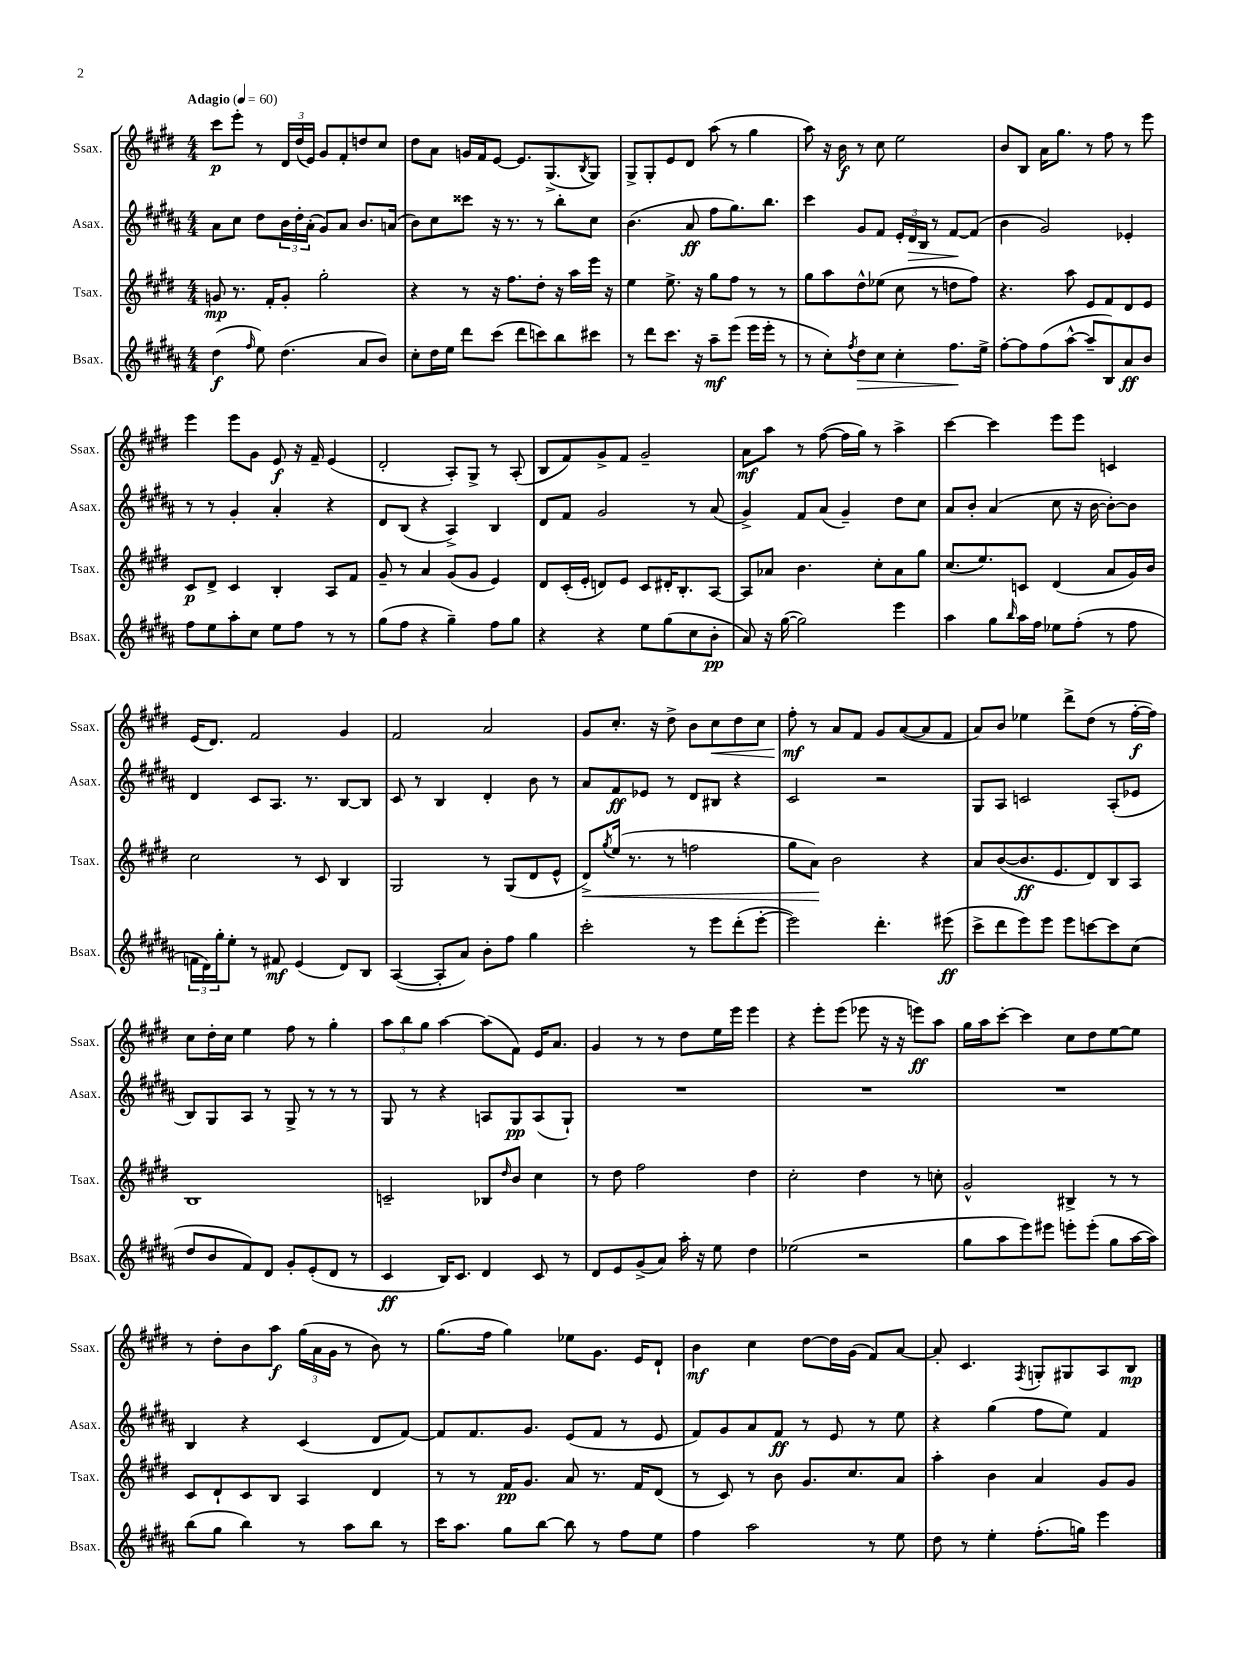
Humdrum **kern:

**kern	**kern	**kern	**kern
*staff4	*staff3	*staff2	*staff1
*clefG2	*clefG2	*clefG2	*clefG2
*k[f#c#g#d#a#]	*k[f#c#g#d#]	*k[f#c#g#d#a#]	*k[f#c#g#d#]
*M4/4	*M4/4	*M4/4	*M4/4
*MM60	*MM60	*MM60	*MM60
(4dd#	8g	8a#	8ccc#
.	8.r	8cc#	8eee'
16qqff#	.	.	.
8ee)	.	8dd#	8r
.	16f#'	.	.
(4.dd#	8g'	24b	24d#
.	.	24dd#'	(24dd#
.	.	(24a#'	24e)
.	2gg#'	8g#)	8g#
.	.	8a#	8f#'
8a#	.	8.b	8dd
8b)	.	.	8cc#
.	.	(16a	.
=	=	=	=
8cc#'	4r	8b)	8dd#
16dd#	.	8cc#	8a
16ee	.	.	.
8ddd#	8r	8ccc##	16g
.	.	.	16f#
(8ccc#	16r	16r	[8e
.	8.ff#	8.r	.
8ddd#	.	.	8.e]
8ccc)	8dd#'	8r	.
.	.	.	(8.G#^
8bb	16r	8bb'	.
.	16aa	.	.
.	.	.	8qB
8ccc#	16eee	8cc#	8G#)
.	16r	.	.
=	=	=	=
8r	4ee	(4.b	8G#^
8ddd#	.	.	8G#'
8.ccc#	8.ee^	.	8e
.	.	8a#	8d#
16r	16r	.	.
8aa#~	8gg#	8ff#	(8aa
(8eee	8ff#	8.gg#)	8r
16eee	8r	.	4gg#
16eee'	.	8.bb	.
8r	8r	.	.
=	=	=	=
8r	8gg#	4ccc#	8aa)
8cc#')	8aa	.	16r
.	.	.	16b
8qff#	.	.	.
8dd#	8dd#^^	8g#	8r
8cc#	(8ee-	8f#	8cc#
4cc#'	8cc#	24e'	2ee
.	.	24d#	.
.	.	24B	.
.	8r	8r	.
8.ff#	8dd	[8f#	.
.	8ff#)	(8f#]	.
16ee^	.	.	.
=	=	=	=
[8ff#'	4.r	4b	8b
8ff#]	.	.	8B
(8ff#	.	2g#)	16a
.	.	.	8.gg#
[8aa#^^	8aa	.	.
8aa#~]	8e	.	8r
8B)	8f#	.	8ff#
8a#	8d#	4e-'	8r
8b	8e	.	8eee
=	=	=	=
8ff#	8c#	8r	4eee
8ee	8d#^	8r	.
8aa#'	4c#	4g#'	8eee
8cc#	.	.	8g#
8ee	4B'	4a#'	8e
8ff#	.	.	16r
.	.	.	16f#~
8r	8A	4r	(4e
8r	8f#	.	.
=	=	=	=
(8gg#	8g#~	8d#	2d#'
8ff#	8r	(8B	.
4r	4a	4r	.
4gg#~)	(8g#	4A#^)	8A')
.	8g#	.	8G#^
8ff#	4e)	4B	8r
8gg#	.	.	(8A'
=	=	=	=
4r	8d#	8d#	8B
.	(16c#'	8f#	8f#)
.	16e'	.	.
4r	8d)	2g#	8g#^
.	8e	.	8f#
8ee	8c#	.	2g#~
(8gg#	16d#'	.	.
.	8.B'	.	.
8cc#	.	8r	.
8b'	[8A	(8a#	.
=	=	=	=
8a#)	8A]	4g#^)	8a
16r	8a-	.	8aa
([16gg#	.	.	.
2gg#])	4.b	8f#	8r
.	.	(8a#	([8ff#
.	.	4g#~)	16ff#]
.	.	.	16gg#)
.	8cc#'	.	8r
4eee	8a-	8dd#	4aa^
.	8gg#	8cc#	.
=	=	=	=
4aa#	(8.cc#	8a#	[4ccc#
.	.	8b'	.
.	8.ee)	.	.
8gg#	.	(4a#	4ccc#]
16qqbb	.	.	.
16aa#	8c	.	.
16ff#	.	.	.
8ee-	(4d#	8cc#	8eee
(8ff#'	.	16r	8eee
.	.	[16b	.
8r	8a	8b'_)	4c
8ff#	16g#)	8b]	.
.	16b	.	.
=	=	=	=
24f	2cc#	4d#	(16e
24d#)	.	.	.
.	.	.	8.d#)
24gg#'	.	.	.
8ee'	.	.	.
8r	.	8c#	2f#
8f#	.	8.A#	.
(4e	8r	.	.
.	.	8.r	.
.	8c#	.	.
8d#)	4B	[8B	4g#
8B	.	8B]	.
=	=	=	=
([4A#	2G#	8c#	2f#
.	.	8r	.
8A#']	.	4B	.
8a#)	.	.	.
8b'	8r	4d#'	2a
8ff#	(8G#	.	.
4gg#	8d#	8b	.
.	8e^^	8r	.
=	=	=	=
2ccc#'	8d#^)	8a#	8g#
.	8qgg#	.	.
.	(16ee	8f#	8.cc#'
.	8.r	.	.
.	.	8e-	.
.	.	.	16r
.	8r	8r	8dd#^
8r	2ff	8d#	8b
8eee	.	8B#	8cc#
(8ddd#'	.	4r	8dd#
[8eee'	.	.	8cc#
=	=	=	=
2eee])	8gg#	2c#	8ff#'
.	8a)	.	8r
.	2b	.	8a
.	.	.	8f#
4.ddd#'	.	2r	8g#
.	.	.	([8a
.	4r	.	8a]
(8eee#	.	.	8f#
=	=	=	=
8ccc#^	8a	8G#	8a)
8ddd#	([8b	8A#	8b
8eee)	8.b]	2c	4ee-
8eee	.	.	.
.	8.e	.	.
8eee	.	.	8ddd#^
[8ccc	8d#)	.	(8dd#
8ccc]	8B	(8A#'	8r
(8cc#	8A	8e-	[16ff#'
.	.	.	16ff#])
=	=	=	=
8dd#	1B	8B)	8cc#
8b	.	8G#	16dd#'
.	.	.	16cc#
8f#)	.	8A#	4ee
8d#	.	8r	.
8g#'	.	8G#^	8ff#
(8e'	.	8r	8r
8d#	.	8r	4gg#'
8r	.	8r	.
=	=	=	=
4c#	2c~	8G#	12aa
.	.	.	12bb
.	.	8r	.
.	.	.	12gg#
16B)	.	4r	[4aa
8.c#	.	.	.
4d#	8B-	8A	(8aa]
.	16qqdd#	.	.
.	8b	8G#	8f#)
8c#	4cc#	(8A	16e
.	.	.	8.a
8r	.	8G#`)	.
=	=	=	=
8d#	8r	1r	4g#
8e	8dd#	.	.
(8g#^	2ff#	.	8r
8a#)	.	.	8r
16aa#'	.	.	8dd#
16r	.	.	.
8ee	.	.	16ee
.	.	.	16eee
4dd#	4dd#	.	4eee
=	=	=	=
(2ee-	2cc#'	1r	4r
.	.	.	8eee'
.	.	.	(8eee
2r	4dd#	.	8eee-
.	.	.	16r
.	.	.	16r
.	8r	.	8eee)
.	8cc'	.	8aa
=	=	=	=
8gg#	2g#^^	1r	16gg#
.	.	.	16aa
8aa#	.	.	[8ccc#'
8eee)	.	.	4ccc#]
8eee#	.	.	.
8eee'	4B#^	.	8cc#
(8eee'	.	.	8dd#
8gg#	8r	.	[8ee
[16aa#	8r	.	8ee]
16aa#])	.	.	.
=	=	=	=
(8bb	8c#	4B	8r
8gg#	8d#`	.	8dd#'
4bb)	8c#	4r	8b
.	8B	.	8aa
8r	4A	(4c#	(24gg#
.	.	.	24a
.	.	.	24g#
8aa#	.	.	8r
8bb	4d#	8d#	8b)
8r	.	[8f#)	8r
=	=	=	=
16ccc#	8r	8f#]	(8.gg#
8.aa#	.	.	.
.	8r	8.f#	.
.	.	.	16ff#
8gg#	16f#	.	4gg#)
.	8.g#	8.g#	.
[8bb	.	.	.
8bb]	8a	(8e	8ee-
8r	8.r	8f#	8.g#
8ff#	.	8r	.
.	16f#	.	16e
8ee	(8d#	8e	8d#`
=	=	=	=
4ff#	8r	8f#)	4b
.	8c#)	8g#	.
2aa#	8r	8a#	4cc#
.	8b	8f#	.
.	8.g#	8r	[8dd#
.	.	8e	16dd#]
.	8.cc#	.	(16g#
8r	.	8r	8f#)
8ee	8a	8ee	[8a
=	=	=	=
8dd#	4aa'	4r	8a']
8r	.	.	4.c#
4ee'	4b	(4gg#	.
.	.	.	8qF#
(8.ff#'	4a	8ff#	8G'
.	.	8ee)	8G#
16gg)	.	.	.
4eee	8g#	4f#	8A
.	8g#	.	8B
==	==	==	==
*-	*-	*-	*-
